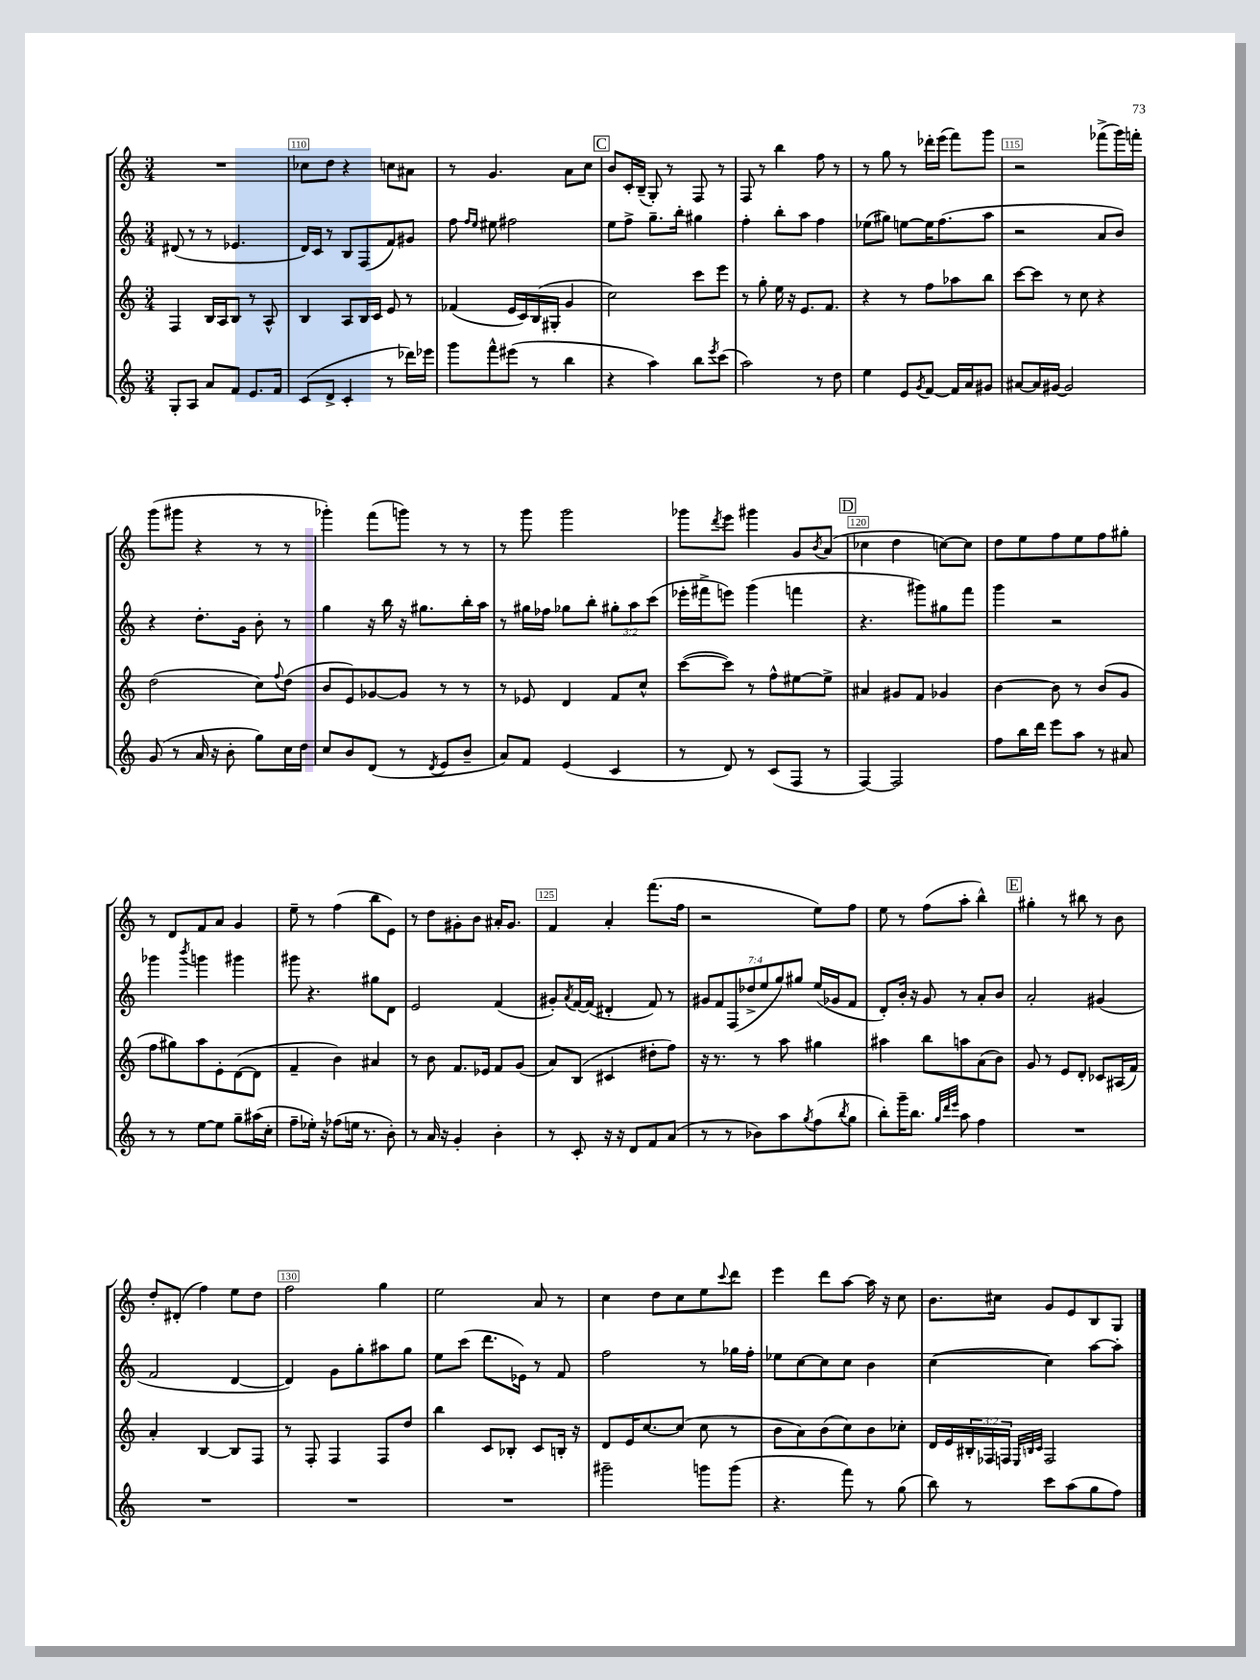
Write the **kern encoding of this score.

**kern	**kern	**kern	**kern
*part4	*part3	*part2	*part1
*staff4	*staff3	*staff2	*staff1
*clefG2	*clefG2	*clefG2	*clefG2
*k[]	*k[]	*k[]	*k[]
*M3/4	*M3/4	*M3/4	*M3/4
=109	=109	=109	=109
8G'/L	4F/	(8d#X/	2.r
8A/J	.	8r	.
8a/L	16B/LL	8r	.
.	16A/J	.	.
8f/J	8B/J	4.e-X/	.
8.e/L	8r	.	.
.	8A^^/	.	.
16f/Jk	.	.	.
=110	=110	=110	=110
(8c/L	4B/	16d/LL)	8cc-X\L
.	.	16c/JJ	.
8d^/J	.	8r	8dd\J
4c'/	8A/L	8B/L	4r
.	16B/L	(8F/	.
.	16c/JJ	.	.
8r	8e/	8f/)	8ccn\L
16ddd-X\LL)	8r	8g#X/J	8a#X\J
16eee-X\JJ	.	.	.
=111	=111	=111	=111
8ggg\L	(4f-X/	8ff\	8r
.	.	16qqff/LL	.
.	.	16qqee/JJ	.
8fff^^\	.	8ee#X\	4.g/
(8eee#X\J	16e/LL	2ff#X\	.
.	16c/)	.	.
8r	(16B/	.	.
.	16G#X'/JJ	.	.
4bb\	4g/	.	8a\L
.	.	.	8cc\J
!!LO:REH:place=s1:t=C
=112	=112	=112	=112
4r	2cc\)	8ee\L	8b/L
.	.	8ff^\J	16c'/L
.	.	.	(16B~/JJ
4aa\)	.	8.gg~\L	8G'/)
.	.	.	8r
.	.	16bb'\Jk	.
8bb\L	8ccc\L	4gg#X\	8F/
8qeee/	.	.	.
(8ccc\J	8eee\J	.	8r
=113	=113	=113	=113
2aa\)	8r	4ff'\	8F/
.	8gg'\	.	8r
.	16ee\	8bb'\L	4bb\
.	16r	.	.
.	8.e/L	8aa\J	.
8r	.	4ff\	8ff\
.	8.f/J	.	.
8dd\	.	.	8r
=114	=114	=114	=114
4ee\	4r	(8ee-X\L	8r
.	.	8gg#X\J)	8gg\
8e/L	8r	[8een\L	8r
8qg/	.	.	.
[8f/J	8ff\L	16ee\K]	16ddd-X'\LL
.	.	(8.ff\	(16eee\JJ
16f/LL]	8aa-X\	.	8fff\L)
16a/J	.	.	.
8g#X/J	8bb\J	8aa\J	8ggg\J
=115	=115	=115	=115
[8a#X/L	[8ccc\L	2r	2r
16a#/L]	8ccc\J]	.	.
[16g#X/JJ	.	.	.
2g#/]	8r	.	.
.	8cc\	.	.
.	4r	8a/L	(8fff-X^\L
.	.	8b/J)	16ggg\L)
.	.	.	16fffn'\JJ
!!LO:LB:g=z
=116	=116	=116	=116
(8g/	(2dd\	4r	(8ggg\L
8r	.	.	8ggg#X\J
16a/	.	8.dd'\L	4r
16r	.	.	.
8b'\	.	.	.
.	.	16g\Jk	.
8gg\L)	8cc\L)	8b'\	8r
.	8qqff/	.	.
16cc\L	(8dd\J	8r	8r
16dd\JJ	.	.	.
=117	=117	=117	=117
8cc/L	8b/L	4gg\	4ggg-X'\)
8b/	8e/)	.	.
(8d/J	[8g-X/	16r	(8fff\L
.	.	16bb\	.
8r	8g-/J]	16r	8gggn\J)
.	.	8.gg#X\L	.
8qd/	.	.	.
8e/L	8r	.	8r
8b~/J	8r	16bb'\L	8r
.	.	16aa\JJ	.
=118	=118	=118	=118
8a/L)	8r	8r	8r
8f/J	8e-X/	16gg#X\LL	8ggg\
.	.	16ff-X\JJ	.
(4e/	4d/	8gg-X\L	2ggg\
.	.	8bb'\J	.
4c/	8f/L	12gg#X'\L	.
.	.	12aa\	.
.	8cc^^/J	.	.
.	.	(12ccc\J	.
=119	=119	=119	=119
8r	([8ccc\L	16eee-X'\LL	8ggg-X\L
.	.	16fff#X^\J	.
.	.	.	8qddd/
8d/)	8ccc\J])	8eeen\J)	8eee\J
8r	8r	(4ggg\	4ggg#X\
(8c/L	8ff^^\L	.	.
8F/J	[8ee#X\	4fffn\	8g/L
.	.	.	8qb/
8r	8ee#^\J]	.	(8a/J
!!LO:REH:place=s1:t=D
=120	=120	=120	=120
[4F/)	4a#X/	4.r	4cc-X\
2F/]	8g#X/L	.	4dd\
.	8f/J	8ggg#X\L)	.
.	4g-X/	8gg#X\	[8ccn\L)
.	.	8fff\J	8cc\J]
=121	=121	=121	=121
8ff\L	[4b\	4ggg\	8dd\L
16bb\L	.	.	8ee\
16ddd\JJ	.	.	.
8eee\L	8b\]	2r	8ff\
8aa\J	8r	.	8ee\
8r	(8b/L	.	8ff\
8a#X/	8g/J	.	8gg#X'\J
!!LO:LB:g=z
=122	=122	=122	=122
8r	8ff\L	4ggg-X\	8r
8r	8gg#X\)	.	8d/L
.	.	8qbbb/	.
[8ee\L	8aa\	4gggn\	8f/
8ee\J]	8e'\	.	8a/J
8gg~\L	([8d\	4ggg#X\	4g/
(16aa#X\L	8d\J]	.	.
16cc'\JJ	.	.	.
=123	=123	=123	=123
8ff~\L	4f~/	8ggg#X\	8ee~\
16ee-X'\Jk)	.	4.r	8r
16r	.	.	.
(8ff-X\L	4b\)	.	(4ff\
16een\Jk	.	.	.
8.r	.	.	.
.	4a#X/	8gg#X\L	8bb\L
8b'\)	.	8d\J	8e\J)
=124	=124	=124	=124
8r	8r	2e/	8r
16a/	8b\	.	8dd\L
16r	.	.	.
4g'/	8.f/L	.	8g#X'\
.	.	.	8b\J
.	16e-X/Jk	.	.
4b'\	8f/L	(4f/	16a#X'/KL
.	.	.	8.g#/J
.	(8g/J	.	.
=125	=125	=125	=125
8r	8a/L)	8g#X'/L)	4f/
.	.	8qa/	.
8c'/	(8B/J	[16f/L	.
.	.	(16f/JJ]	.
16r	4c#X/	4d#X'/	4a'/
16r	.	.	.
8d/L	.	.	.
8f/	8dd#X'\L	8f/)	(8.fff\L
(8a/J	8ff\J)	8r	.
.	.	.	16ff\Jk
=126	=126	=126	=126
8r	16r	14g#X/L	2r
.	8.r	.	.
.	.	14f/	.
8r	.	.	.
.	.	(14F/	.
.	.	14dd-X^/	.
8b-X\L)	8r	.	.
.	.	14ee/	.
.	.	14gg/)	.
8aa\	8aa\	.	.
.	.	14gg#X/J	.
8qgg/	.	.	.
(8ff\	4gg#X\	(16ee/LL	8ee\L)
.	.	16g-X/J	.
8qbb/	.	.	.
8gg\J	.	8f/J	8ff\J
=127	=127	=127	=127
8bb'\L)	4aa#X\	8d'/L)	8ee\
16ggg~\K	.	16b'/Jk	8r
8.bb\J	.	16r	.
.	8bb\L	8g/	(8ff\L
32qqgg/LLL	.	.	.
32qqddd/	.	.	.
32qqeee/JJJ	.	.	.
8aa\	8aan\	8r	8aa'\J
4ff\	(8a\	8a'/L	4bb^^\)
.	8b\J)	8b/J	.
!!LO:REH:place=s1:t=E
=128	=128	=128	=128
2.r	8g/	2a'/	4gg#X'\
.	8r	.	.
.	8e/L	.	8r
.	8d'/J	.	8bb#X\
.	8c-X/L	(4g#X/	8r
.	(16A#X/L	.	8b\
.	16f/JJ)	.	.
!!LO:LB:g=z
=129	=129	=129	=129
2.r	4a'/	2f/	8dd'/L
.	.	.	(8d#X'/J
.	[4B/	.	4ff\)
.	8B/L]	[4d/	8ee\L
.	8F/J	.	8dd\J
=130	=130	=130	=130
2.r	8r	4d/])	2ff\
.	8F'/	.	.
.	4F/	8g\L	.
.	.	8gg'\	.
.	8F/L	8aa#X\	4gg\
.	8dd/J	8gg\J	.
=131	=131	=131	=131
2.r	4bb\	8ee\L	2ee\
.	.	(8ccc\J	.
.	8c/L	8.ddd\L	.
.	8B-X'/J	.	.
.	.	16e-X\Jk)	.
.	8c/L	8r	8a/
.	16Bn'/Jk	8f/	8r
.	16r	.	.
=132	=132	=132	=132
2ggg#X~\	8d/L	2ff\	4cc\
.	16e/K	.	.
.	[8.cc/	.	.
.	.	.	8dd\L
.	(8cc/J]	.	8cc\
8gggn\L	8cc\	8r	8ee\
.	.	.	8qqccc/
(8ggg\J	8r	16gg-X\LL	8ddd\J
.	.	16ff'\JJ	.
=133	=133	=133	=133
4.r	8b\L	8ee-X\L	4eee\
.	8a\)	[8cc\	.
.	(8b\	8cc\]	8ddd\L
8fff\)	8cc\)	8cc\J	[8aa\J
8r	8b\	4b\	16aa\]
.	.	.	16r
(8gg\	8cc-X'\J	.	8cc\
=134	=134	=134	=134
8bb\)	16d/LL	([4cc\	8.b\L
.	16e/	.	.
8r	24B#X'/	.	.
.	24F-X/	.	.
.	.	.	16cc#X\Jk
.	24Fn/JJ	.	.
.	32qqE/LLL	.	.
.	32qqBn/	.	.
.	32qqc/JJJ	.	.
8ccc\L	2F/	4cc\])	8g/L
(8aa\	.	.	8e/
8gg\	.	[8aa\L	8B/
8ff\J)	.	8aa'\J]	8G/J
==	==	==	==
*-	*-	*-	*-
